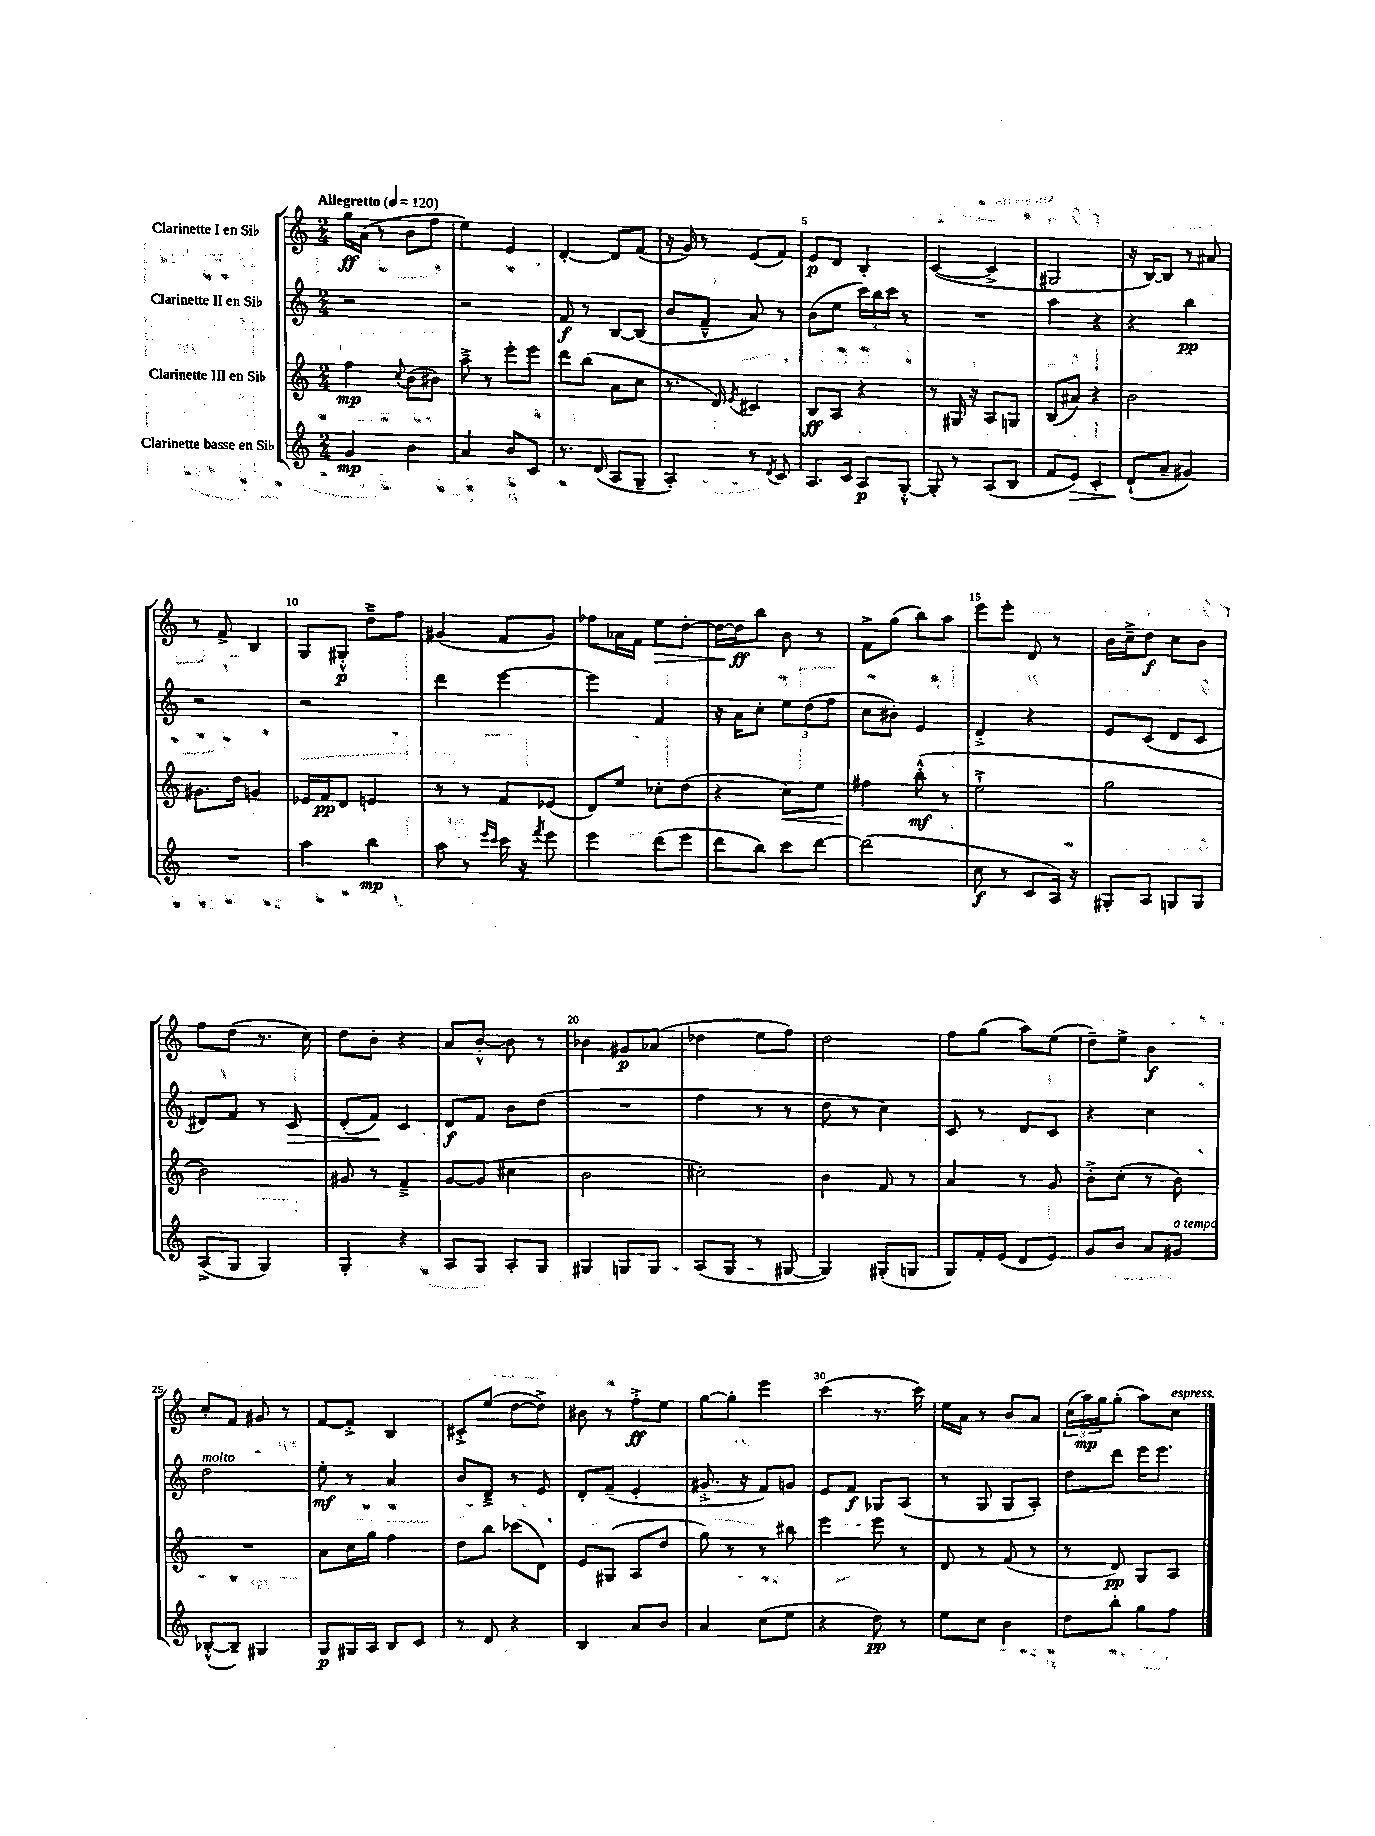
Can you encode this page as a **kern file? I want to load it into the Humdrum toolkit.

**kern	**dynam	**kern	**dynam	**kern	**dynam	**kern	**dynam
*part4	*part4	*part3	*part3	*part2	*part2	*part1	*part1
*staff4	*staff4	*staff3	*staff3	*staff2	*staff2	*staff1	*staff1
*I"Clarinette basse en Si♭	*	*I"Clarinette III en Si♭	*	*I"Clarinette II en Si♭	*	*I"Clarinette I en Si♭	*
*clefG2	*	*clefG2	*	*clefG2	*	*clefG2	*
*k[]	*	*k[]	*	*k[]	*	*k[]	*
*M2/4	*	*M2/4	*	*M2/4	*	*M2/4	*
*MM120	*	*MM120	*	*MM120	*	*MM120	*
=1	=1	=1	=1	=1	=1	=1	=1
!	!	!	!	!	!	!LO:TX:a:B:t=Allegretto	!
4g/	mp	4ff\	mp	2r	.	16gg\LL	ff
.	.	.	.	.	.	(16a\JJ	.
.	.	.	.	.	.	8r	.
.	.	8qqcc/	.	.	.	.	.
4b\	.	(8b\L	.	.	.	8b\L	.
.	.	8b#X\J)	.	.	.	8ff\J	.
=2	=2	=2	=2	=2	=2	=2	=2
4a/	.	8aa~^\	.	2r	.	4ee\)	.
.	.	8r	.	.	.	.	.
8b/L	.	8eee'\L	.	.	.	4e/	.
8c/J	.	8eee\J	.	.	.	.	.
=3	=3	=3	=3	=3	=3	=3	=3
8.r	.	8ddd\L	.	8f/	f	[4d'/	.
.	.	(8bb\J	.	8r	.	.	.
(16d/	.	.	.	.	.	.	.
8A/L	.	8a\L	.	[8B/L	.	8d/L]	.
8G~/J	.	8cc\J	.	(8B/J]	.	(8f/J	.
=4	=4	=4	=4	=4	=4	=4	=4
4A'/)	.	8.r	.	8b/L	.	16r	.
.	.	.	.	.	.	16g/)	.
.	.	.	.	8f~^^/J	.	8r	.
.	.	16d/)	.	.	.	.	.
.	.	8qe/	.	.	.	.	.
8r	.	4c#X/	.	8a/)	.	(8e/L	.
8qd/	.	.	.	.	.	.	.
8c/	.	.	.	8r	.	8f/J)	.
=5	=5	=5	=5	=5	=5	=5	=5
8.A/L	.	8B/L	ff	(8b\L	.	8e/L	p
.	.	8A/J	.	8ee\J	.	8d/J	.
16c/Jk	.	.	.	.	.	.	.
8A/L	p	4r	.	24ccc\LL)	.	4B'/	.
.	.	.	.	24bb\	.	.	.
.	.	.	.	24ccc\JJ	.	.	.
[8G'^^/J	.	.	.	8r	.	.	.
=6	=6	=6	=6	=6	=6	=6	=6
8G'/]	.	8r	.	2r	.	([4c/	.
8r	.	16G#X/	.	.	.	.	.
.	.	16r	.	.	.	.	.
(8A/L	.	8A/L	.	.	.	4c^/]	.
8B/J	.	8Gn/J	.	.	.	.	.
=7	=7	=7	=7	=7	=7	=7	=7
8f/L	.	(8B/L	.	4aa\	.	2G#X/	.
!	!LO:HP:b	!	!	!	!	!	!
8e/J)	>	8a#X/J)	.	.	.	.	.
4c'/	.	4r	.	4r	.	.	.
=8	=8	=8	=8	=8	=8	=8	=8
(8d`/L	.	2b\	.	4r	.	16r	.
.	.	.	.	.	.	[16B/KL)	.
8a~/J	]	.	.	.	.	8B/J]	.
4g#X/)	.	.	.	4bb\	pp	8r	.
.	.	.	.	.	.	8a#X/	.
!!LO:LB:g=z
=9	=9	=9	=9	=9	=9	=9	=9
2r	.	8.g#X\L	.	2r	.	8r	.
.	.	.	.	.	.	8f^/	.
.	.	16dd\Jk	.	.	.	.	.
.	.	4gn/	.	.	.	4B/	.
=10	=10	=10	=10	=10	=10	=10	=10
4aa\	.	16e-X/LL	.	2r	.	8G/L	.
.	.	16f/J	pp	.	.	.	.
.	.	8d/J	.	.	.	8G#X'^^/J	p
4bb\	mp	4en/	.	.	.	8dd~^\L	.
.	.	.	.	.	.	8ff\J	.
=11	=11	=11	=11	=11	=11	=11	=11
8aa\	.	8r	.	4ddd\	.	(4g#X/	.
8r	.	8r	.	.	.	.	.
16qqeee/LL	.	.	.	.	.	.	.
16qqccc/JJ	.	.	.	.	.	.	.
16ccc\	.	8f/L	.	[4eee\	.	8f/L	.
16r	.	.	.	.	.	.	.
8qfff/	.	.	.	.	.	.	.
8eee\	.	(8e-X/J	.	.	.	8g#/J)	.
=12	=12	=12	=12	=12	=12	=12	=12
4eee\	.	8d/L)	.	4eee\]	.	8ff-X\L	.
.	.	8ee/J	.	.	.	16a-X\L	.
.	.	.	.	.	.	16f\JJ	.
!	!	!	!	!	!	!	!LO:HP:b
(8ddd\L	.	8cc-X'\L	.	4f/	.	8ee\L	>
8eee\J	.	(8dd\J	.	.	.	[8dd'\J	.
=13	=13	=13	=13	=13	=13	=13	=13
8ddd\L	.	4r	.	16r	.	16dd\LL_	.
.	.	.	.	16a\KL	.	16dd\J]	ff
8bb\J)	.	.	.	8cc'\J	.	8bb\J	]
!	!	!	!LO:HP:b	!	!	!	!
8ccc\L	.	8cc\L)	<	12ee\L	.	8b\	.
.	.	.	.	(12dd\	.	.	.
[8ddd\J	.	8ee\J	.	.	.	8r	.
.	.	.	.	12ff\J	.	.	.
=14	=14	=14	=14	=14	=14	=14	=14
(2ddd\]	.	4ff#X\	.	8cc\L	.	8f^\L	.
.	.	.	.	8b#X'\J)	.	(8gg\J	.
.	.	(8bb'^^\	[ mf	4e/	.	8bb\L)	.
.	.	8r	.	.	.	8aa\J	.
=15	=15	=15	=15	=15	=15	=15	=15
8cc\	f	2ee`^\	.	4d'^/	.	8eee\L	.
8r	.	.	.	.	.	8eee'\J	.
8c/L	.	.	.	4r	.	8d/	.
16A/Jk)	.	.	.	.	.	8r	.
16r	.	.	.	.	.	.	.
=16	=16	=16	=16	=16	=16	=16	=16
8G#X'/L	.	2gg\	.	8e/L	.	16b\LL	.
.	.	.	.	.	.	16cc~^\J	.
8A/J	.	.	.	(8c/J	.	8dd\J	f
8Gn/L	.	.	.	8d/L	.	8cc\L	.
8G/J	.	.	.	8c/J	.	8b\J	.
!!LO:LB:g=z
=17	=17	=17	=17	=17	=17	=17	=17
(8A^/L	.	2b\)	.	8d#X/L)	.	8ff\L	.
8G/J	.	.	.	8f/J	.	(8dd\J	.
4G/)	.	.	.	8r	.	8.r	.
!	!	!	!	!	!LO:HP:b	!	!
.	.	.	.	8c/	>	.	.
.	.	.	.	.	.	16cc\)	.
=18	=18	=18	=18	=18	=18	=18	=18
4G'/	.	8g#X/	.	(8d'/L	.	8dd\L	.
.	.	8r	.	8f/J)	.	8b'\J	.
4r	.	4f~^/	.	4c/	]	4r	.
=19	=19	=19	=19	=19	=19	=19	=19
8A/L	.	[8g/L	.	8d/L	f	8a/L	.
8G/J	.	(8g/J]	.	8f/J	.	[8b'^^/J	.
8A'/L	.	4cc#X\	.	8b\L	.	8b\]	.
8G/J	.	.	.	(8dd\J	.	8r	.
=20	=20	=20	=20	=20	=20	=20	=20
4G#X/	.	2b\	.	2r	.	4b-X\	.
8Gn/L	.	.	.	.	.	8g#X/L	p
8G/J	.	.	.	.	.	(8a-X/J	.
=21	=21	=21	=21	=21	=21	=21	=21
(8A/L	.	2cc#X'\)	.	4ff\	.	4dd-X\	.
8G/J	.	.	.	.	.	.	.
8r	.	.	.	8r	.	8ee\L	.
[8G#X/	.	.	.	8r	.	8ff\J)	.
=22	=22	=22	=22	=22	=22	=22	=22
4G#/])	.	4b\	.	8dd\	.	2dd\	.
.	.	.	.	8r	.	.	.
(8G#X'/L	.	8f/	.	4cc\)	.	.	.
8Gn/J	.	8r	.	.	.	.	.
=23	=23	=23	=23	=23	=23	=23	=23
8G/L)	.	4a/	.	8c/	.	8ff\L	.
16f'/L	.	.	.	8r	.	(8gg\J	.
(16e/JJ	.	.	.	.	.	.	.
8d/L	.	8r	.	8d/L	.	8aa\L)	.
8e/J)	.	8g/	.	8c/J	.	(8ee\J	.
=24	=24	=24	=24	=24	=24	=24	=24
8g/L	.	8b'^\L	.	4r	.	8dd~\L)	.
8b/J	.	(8cc'\J	.	.	.	8ee^\J	.
8a/L	.	8r	.	4cc\	.	4b\	f
!LO:TX:a:i:t=a tempo	!	!	!	!	!	!	!
8g#X/J	.	8b\)	.	.	.	.	.
!!LO:LB:g=z
=25	=25	=25	=25	=25	=25	=25	=25
!	!	!	!	!LO:TX:a:i:t=molto	!	!	!
([8B-X'^^/L	.	2r	.	2dd\	.	8cc'/L	.
8B-~/J])	.	.	.	.	.	8f/J	.
4G#X/	.	.	.	.	.	8g#X/	.
.	.	.	.	.	.	8r	.
=26	=26	=26	=26	=26	=26	=26	=26
8G/L	p	8a\L	.	8ee'\	mf	[8f/L	.
16G#X/L	.	16cc\L	.	8r	.	8f'^/J]	.
16A/JJ	.	16gg\JJ	.	.	.	.	.
8B/L	.	4ff\	.	4a/	.	4B/	.
8c/J	.	.	.	.	.	.	.
=27	=27	=27	=27	=27	=27	=27	=27
8r	.	8dd\L	.	8b/L	.	8c#X'^/L	.
8d/	.	8bb\J	.	8d~^/J	.	(8ee/J	.
4r	.	(8ccc-X\L	.	8r	.	[8dd\L	.
.	.	8d\J)	.	8e/	.	8dd^\J])	.
=28	=28	=28	=28	=28	=28	=28	=28
4B/	.	8e/L	.	8d'/L	.	8b#X\	.
.	.	(8G#X/J	.	(8f~/J	.	8r	.
8a/L	.	8A/L	.	4e'/	.	8ff'^\L	ff
8b/J	.	8dd/J	.	.	.	8ee\J	.
=29	=29	=29	=29	=29	=29	=29	=29
4a/	.	8gg\)	.	8.g#X'^/	.	[8gg\L	.
.	.	8r	.	.	.	8gg'\J]	.
.	.	.	.	16r	.	.	.
(8cc\L	.	8r	.	8f/L)	.	4eee\	.
8ee\J	.	8bb#X\	.	8gn/J	.	.	.
=30	=30	=30	=30	=30	=30	=30	=30
4r	.	4eee\	.	8e/L	.	(4ccc\	.
.	.	.	.	8f/J	f	.	.
8dd\)	pp	8eee\	.	8G-X/L	.	8.r	.
8r	.	8r	.	(8A/J	.	.	.
.	.	.	.	.	.	16ccc\)	.
=31	=31	=31	=31	=31	=31	=31	=31
8ee\L	.	8d/	.	8r	.	16ee\LL	.
.	.	.	.	.	.	16a\JJ	.
8cc\J	.	8r	.	8G/	.	8r	.
4b\	.	(8f/	.	8G/L	.	8b/L	.
.	.	8r	.	8A'/J)	.	8a/J	.
=32	=32	=32	=32	=32	=32	=32	=32
8dd\L	.	8r	.	8dd\L	.	(24cc\LL	.
.	.	.	.	.	.	24aa\)	mp
.	.	.	.	.	.	24gg\J	.
8bb'\J	.	8d/)	pp	8ddd\J	.	(8gg'\J	.
8gg\L	.	8G/L	.	16eee\KL	.	8aa\L)	.
.	.	.	.	8.eee\J	.	.	.
!	!	!	!	!	!	!LO:TX:a:i:t=espress.	!
8ff\J	.	8A/J	.	.	.	8cc\J	.
==	==	==	==	==	==	==	==
*-	*-	*-	*-	*-	*-	*-	*-
